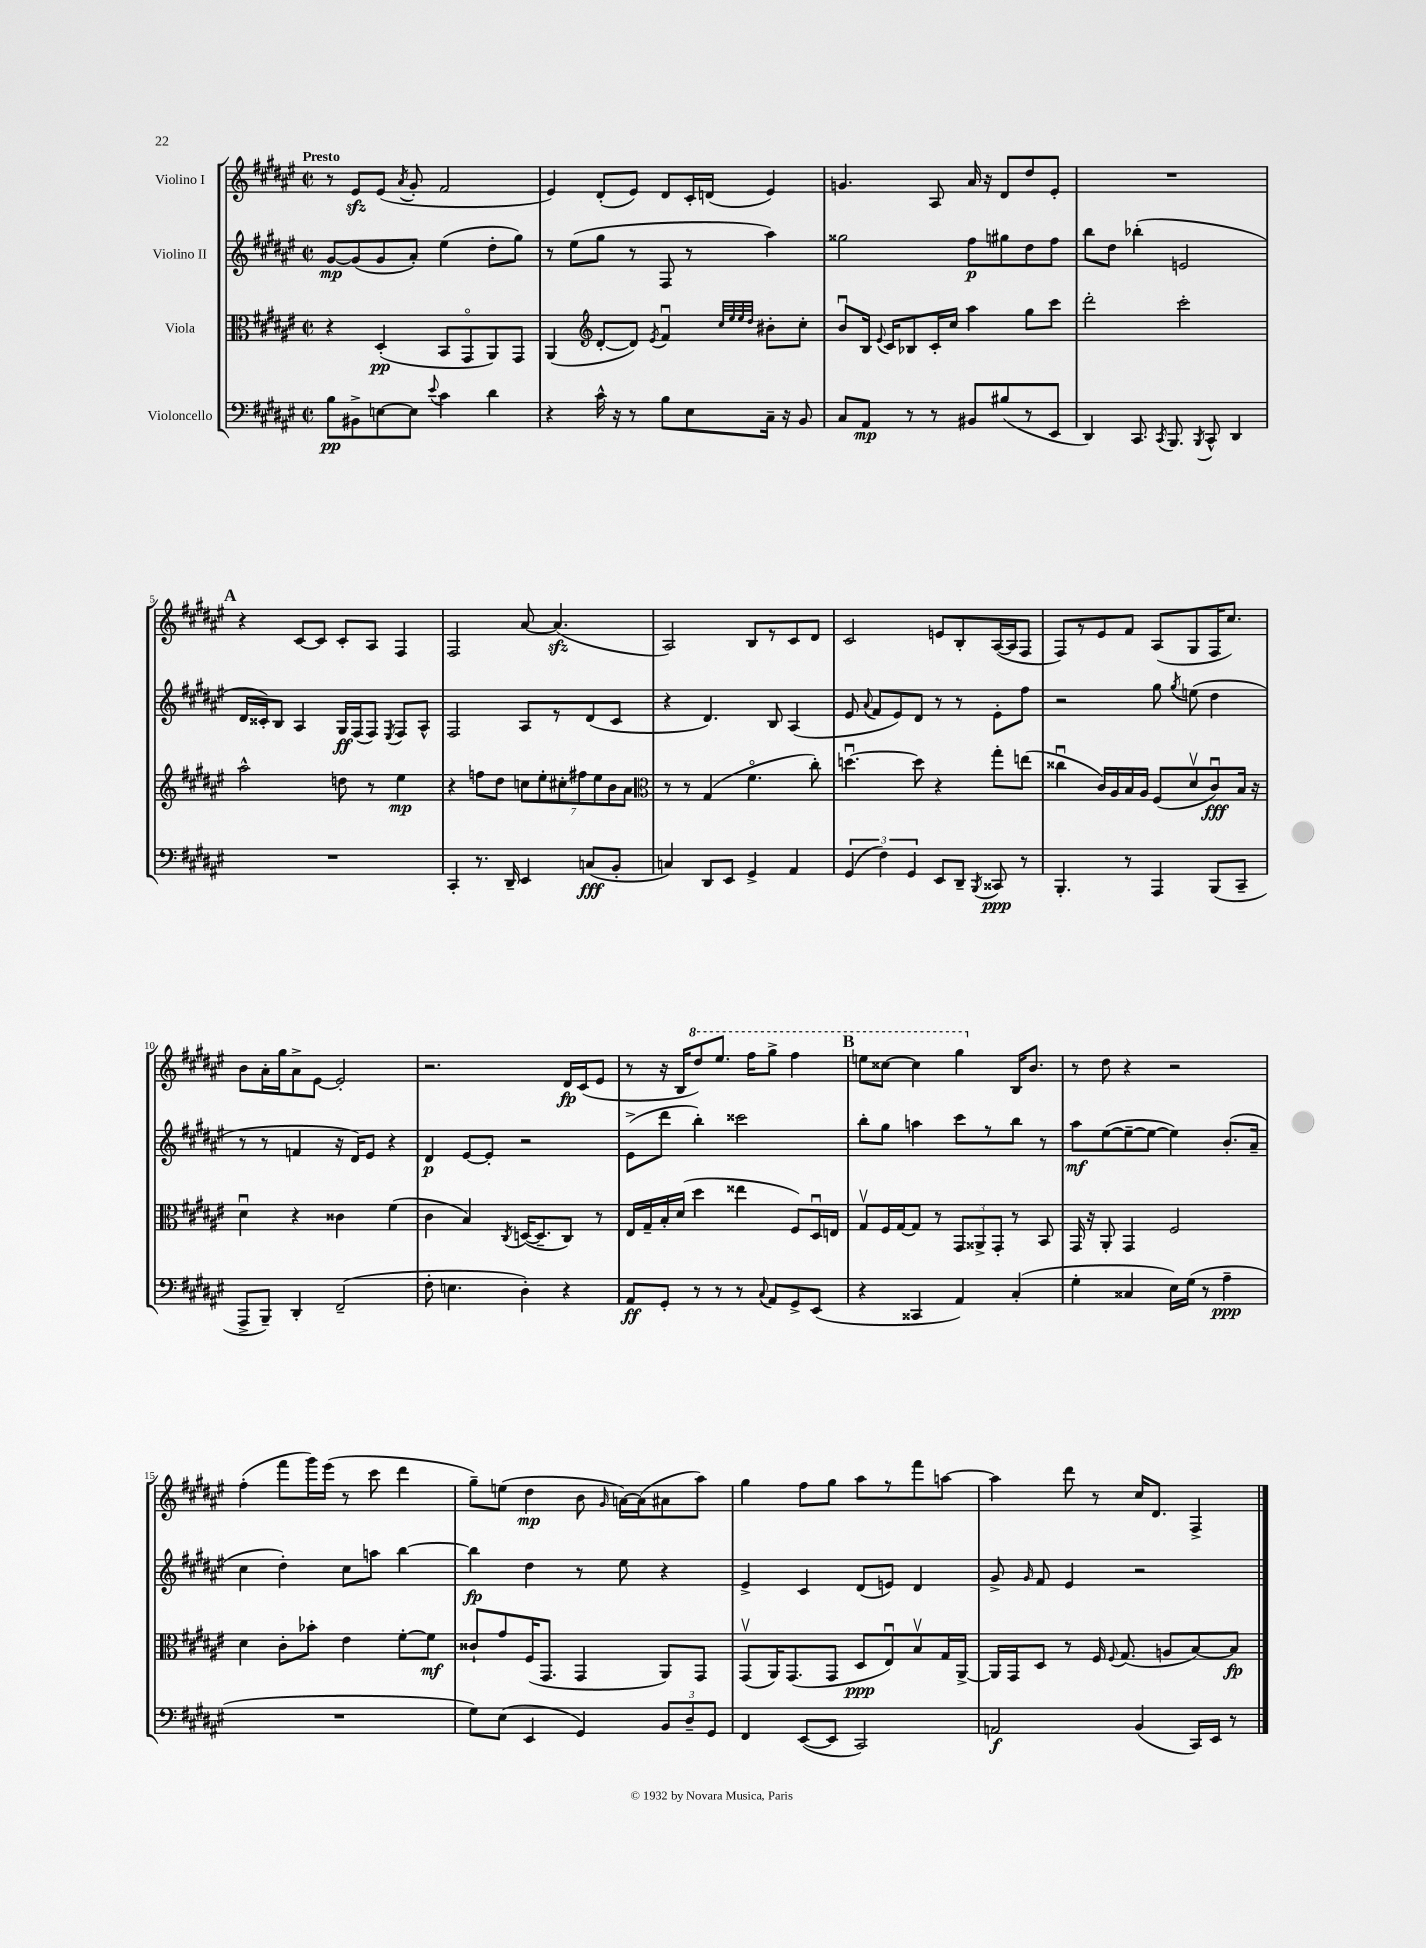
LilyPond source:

<<
\new StaffGroup <<
\new Staff = "s0" \with { instrumentName = "Violino I" } {
    \clef treble \key fis \major \defaultTimeSignature \time 2/2 \tempo "Presto"
    \autoBeamOff r8 eis'8[\sfz eis'8]( \acciaccatura { ais'8 } gis'8-. fis'2 |
    eis'4) dis'8[-.( eis'8]) dis'8[ cis'16-. d'16]( eis'4) |
    g'4. ais8 ais'16 r16 dis'8[ dis''8 eis'8]-. |
    R1 |
    \mark \markup { \bold "A" } r4 cis'8[~ cis'8] cis'8[-. ais8] fis4 |
    fis2 ais'8~ ais'4.\sfz( |
    ais2) b8[ r8 cis'8 dis'8] |
    cis'2 e'8[ b8-. ais16~( ais16 fis8] |
    fis8[) r8 eis'8 fis'8] ais8[( gis8 fis16 cis''8.]) |
    b'8[ ais'16-. gis''16 ais'8-> eis'8]~ eis'2-. |
    r2. dis'16[\fp cis'16( eis'8] |
    r8 r16 b16[ \ottava #1 dis'''8) eis'''8.] fis'''16[ gis'''8]-> fis'''4 |
    \mark \markup { \bold "B" } e'''8[ cisis'''8]~ cisis'''4 gis'''4 \ottava #0 b16[ b'8.] |
    r8 dis''8 r4 r2 |
    fis''4-.( fis'''8[ gis'''16) eis'''16]( r8 cis'''8 dis'''4 |
    gis''8[--) e''8]( dis''4\mp b'8 \grace { gis'16 } a'16[~) a'16( ais'8 ais''8]) |
    gis''4 fis''8[ gis''8] ais''8[ r8 fis'''8 a''8]~ |
    a''4 dis'''8 r8 cis''16[ dis'8.] fis4-> \bar "|." |
}
\new Staff = "s1" \with { instrumentName = "Violino II" } {
    \clef treble \key fis \major \defaultTimeSignature \time 2/2
    \autoBeamOff gis'8[~\mp gis'8( gis'8 ais'8]-.) eis''4( dis''8[-. gis''8]) |
    r8 eis''8[( gis''8] r8 fis8 r8 ais''4) |
    gisis''2 fis''8[\p gis''8 dis''8 fis''8] |
    b''8[ dis''8] bes''4-.( e'2 |
    \mark \markup { \bold "A" } dis'16[ cisis'16-.) b8] ais4 gis16[\ff fis16( fis8]) \acciaccatura { eis8 } fis8[ ais8]-^ |
    fis2 ais8[ r8 dis'8( cis'8] |
    r4 dis'4.) b8 ais4( |
    eis'8 \appoggiatura { ais'8 } fis'8[ eis'8) dis'8] r8 r8 eis'8[-. fis''8] |
    r2 gis''8 \acciaccatura { gis''8 } e''8( dis''4 |
    r8 r8 f'4 r16 dis'16[) eis'8] r4 |
    dis'4\p eis'8[~ eis'8]-. r2 |
    eis'8[->( dis'''8] b''4-.) cisis'''2 |
    \mark \markup { \bold "B" } b''8[-. gis''8] a''4 cis'''8[ r8 b''8] r8 |
    ais''8[\mf eis''8~( eis''8~-- eis''8]~ eis''4) b'8.[-.( ais'16]-- |
    cis''4 dis''4-.) cis''8[ a''8] b''4~ |
    b''4\fp dis''4 r8 eis''8 r4 |
    eis'4-> cis'4 dis'8[( e'8]) dis'4 |
    gis'8-> \grace { gis'16 } fis'8 eis'4 r2 \bar "|." |
}
\new Staff = "s2" \with { instrumentName = "Viola" } {
    \clef alto \key fis \major \defaultTimeSignature \time 2/2
    \autoBeamOff r4 dis4-.\pp( b,8[ gis,8\flageolet ais,8) gis,8] |
    ais,4( \clef treble dis'8[~-. dis'8]) \acciaccatura { eis'8 } fis'4\downbow \grace { cis''32[ eis''32 eis''32 dis''32] } bis'8[-. cis''8]-. |
    b'8[\downbow b16] \appoggiatura { eis'8 } cis'16[ bes8 cis'16-. cis''16] ais''4 gis''8[ cis'''8] |
    dis'''2-. cis'''2-. |
    \mark \markup { \bold "A" } ais''2-^ d''8 r8 eis''4\mp |
    r4 f''8[ dis''8] \tuplet 7/4 { c''8[ eis''8-. cis''8-. fis''8 eis''8 b'8 ais'8] } |
    \clef alto r8 r8 gis4( fis'4.\flageolet cis''8-.) |
    d''4.~\downbow d''8 r4 gis''8[-. e''8]( |
    cisis''4\downbow cis'16[) ais16 b16 ais16] fis8[( dis'8\upbow cis'8\downbow\fff) b16] r16 |
    dis'4\downbow r4 cisis'4 fis'4( |
    cis'4 b4) \acciaccatura { cis8 } d16[~( d8.-- cis8]) r8 |
    eis16[ gis16-- b16-. dis'16]( dis''4 eisis''4 fis8[) dis16\downbow e16] |
    \mark \markup { \bold "B" } gis8[\upbow fis16 gis16~ gis8] r8 \tuplet 3/2 { gis,8[ aisis,8-> gis,8]-. } r8 b,8 |
    gis,16 r16 ais,8-. gis,4 fis2 |
    dis'4 cis'8[-. bes'8]-. eis'4 fis'8[~-. fis'8]\mf |
    cisis'8[-! gis'8 fis16( gis,8.] gis,4 ais,8[) gis,8] |
    gis,8[\upbow( ais,16) gis,8.( gis,8] dis8[\ppp eis8\downbow) b8\upbow gis16 ais,16]~-> |
    ais,16[ gis,16 dis8] r8 fis16 \appoggiatura { fis8 } gis8.( a8[ b8~) b8]\fp \bar "|." |
}
\new Staff = "s3" \with { instrumentName = "Violoncello" } {
    \clef bass \key fis \major \defaultTimeSignature \time 2/2
    \autoBeamOff b8[\pp bis,8-> e8~ e8] \appoggiatura { eis'8 } cis'4 dis'4 |
    r4 cis'16-^ r16 r8 b8[ eis8 cis16]-- r16 b,8 |
    cis8[ ais,8]\mp r8 r8 bis,8[ bis8( r8 eis,8] |
    dis,4) cis,8. \acciaccatura { cis,8 } b,,8. \acciaccatura { b,,8 } cis,8-^ dis,4 |
    \mark \markup { \bold "A" } R1 |
    cis,4-. r8. dis,16-- eis,4 c8[\fff( b,8]-. |
    c4) dis,8[ eis,8] gis,4-> ais,4 |
    \tuplet 3/2 { gis,4( fis4) gis,4 } eis,8[ dis,8]-- \acciaccatura { b,,8 } cisis,8\ppp r8 |
    b,,4.-. r8 ais,,4 b,,8[( cis,8]-- |
    ais,,8[-> b,,8]--) dis,4-. fis,2--( |
    fis8-. e4. dis4-.) r4 |
    ais,8[\ff gis,8]-. r8 r8 r8 \appoggiatura { cis8 } ais,8[ gis,8-> eis,8]( |
    \mark \markup { \bold "B" } r4 cisis,4 ais,4) cis4-.( |
    gis4-. cisis4 eis16[) gis16]( r8 ais4--\ppp |
    R1 |
    gis8[) eis8]( eis,4 gis,4) \tuplet 3/2 { b,8[ dis8-- gis,8] } |
    fis,4 eis,8[~( eis,8] cis,2) |
    a,2\f b,4( cis,16[) eis,16] r8 \bar "|." |
}
>>
>>
